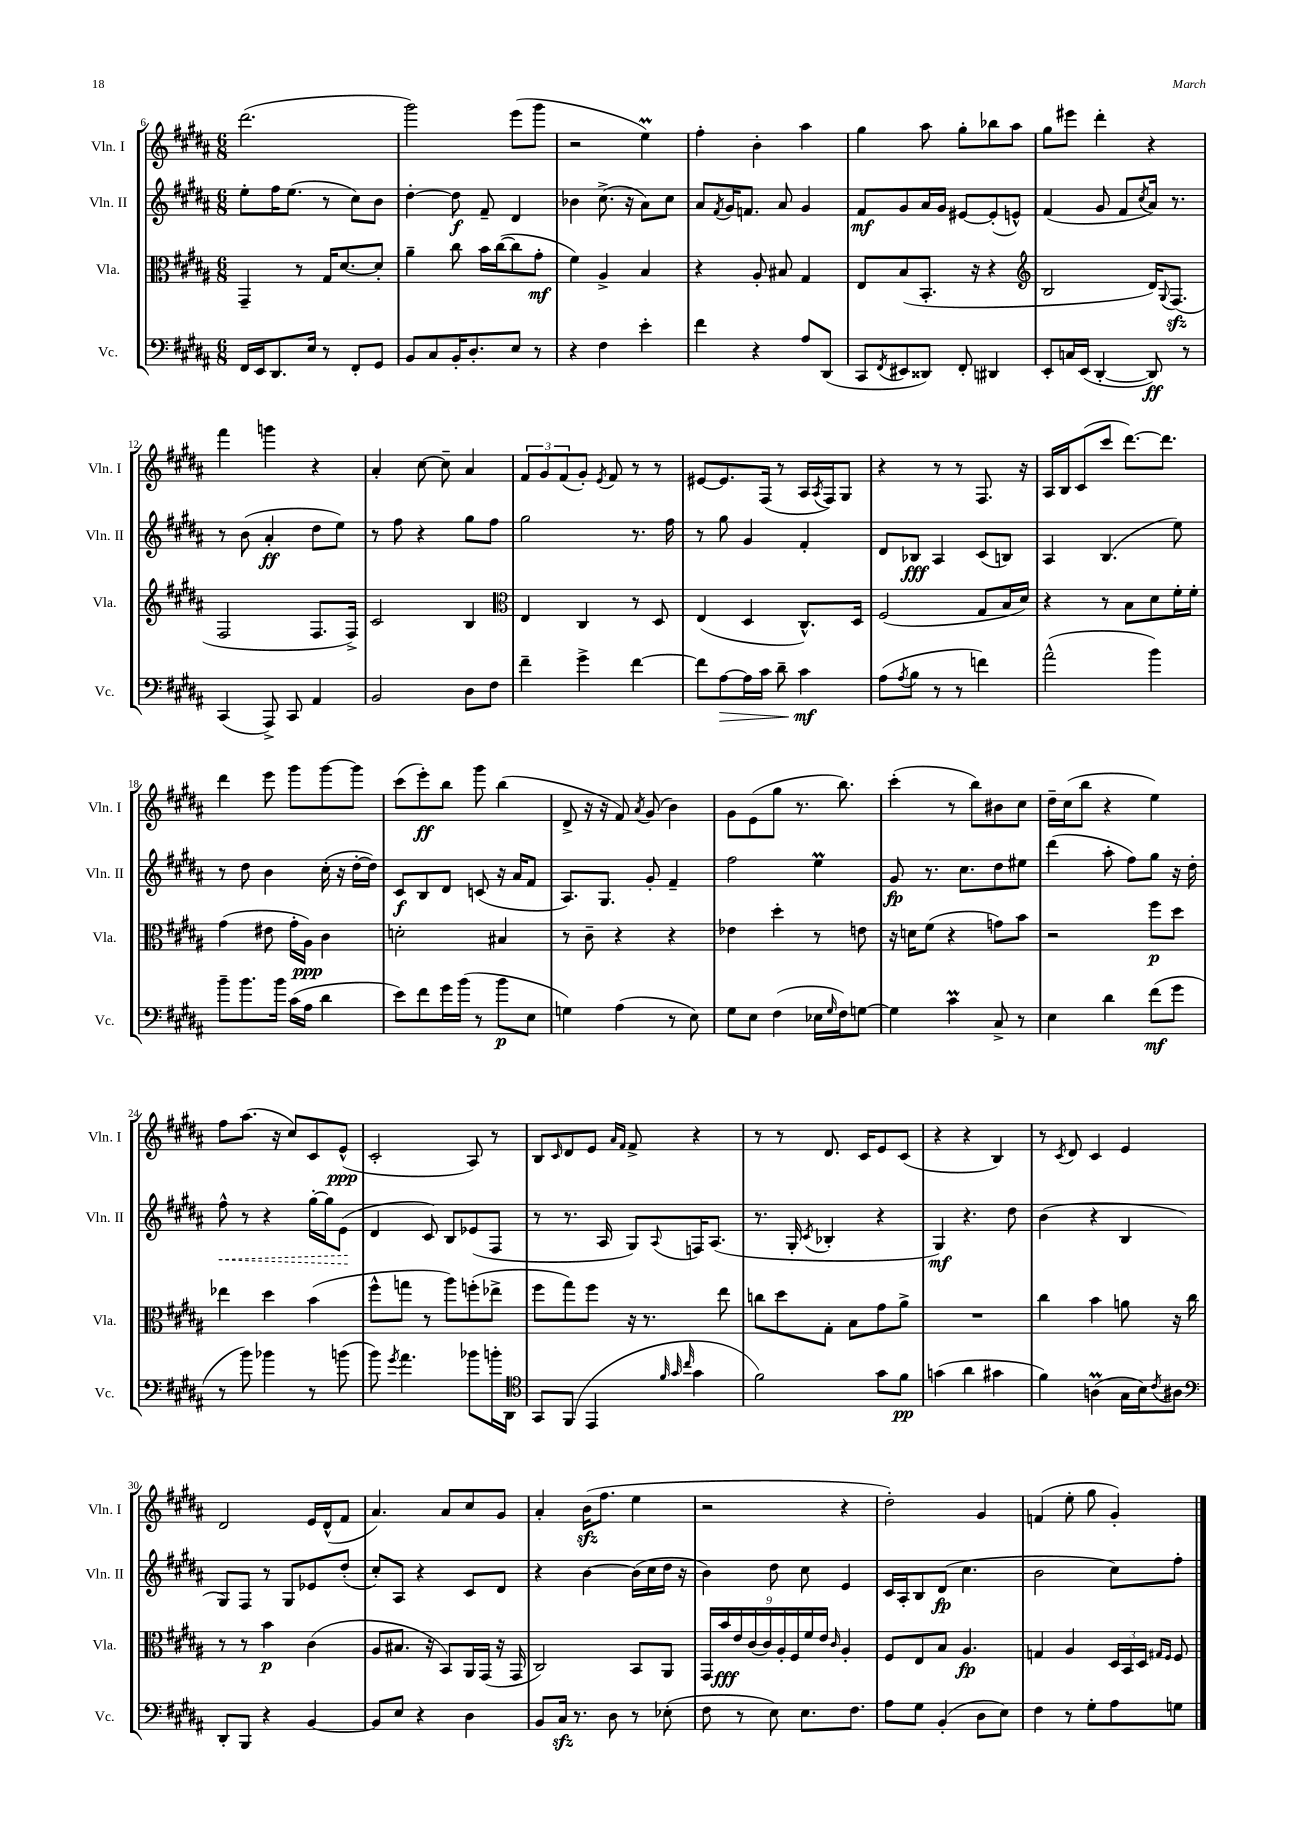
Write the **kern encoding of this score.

**kern	**kern	**kern	**kern
*staff4	*staff3	*staff2	*staff1
*clefF4	*clefC3	*clefG2	*clefG2
*k[f#c#g#d#a#]	*k[f#c#g#d#a#]	*k[f#c#g#d#a#]	*k[f#c#g#d#a#]
*M6/8	*M6/8	*M6/8	*M6/8
16FF#/LL	4GG#~/	8ee'\L	(2.ddd#\
16EE/J	.	.	.
8.DD#/	.	16ff#\K	.
.	.	(8.ee\J	.
.	8r	.	.
16E/Jk	.	.	.
8r	16G#/LK	8r	.
.	[8.d#/	.	.
8FF#'/L	.	8cc#\L)	.
8GG#/J	8d#'/]J	8b\J	.
=	=	=	=
8BB/L	4a#~\	[4dd#'\	2ggg#\)
8C#/	.	.	.
16BB'/K	8cc#\	8dd#\]	.
8.D#'/	.	.	.
.	16b\LL	8f#~/	.
.	([16cc#\J	.	.
8E/J	8cc#\]	4d#/	(8eee\L
8r	8g#'\J	.	8ggg#\J
=	=	=	=
4r	4f#\)	4b-\	2r
4F#\	4A#^/	(8.cc#^\	.
.	.	16r	.
4e'\	4B/	8a#\L)	4ee\)
.	.	8cc#\J	.
=	=	=	=
4f#\	4r	8a#/L	4ff#'\
.	.	8qf#/	.
.	.	16g#/K	.
.	.	8.f/J	.
4r	8A#'/	.	4b'\
.	8B#/	8a#/	.
8A#/L	4G#/	4g#/	4aa#\
(8DD#/J	.	.	.
=	=	=	=
8CC#/L	8E/L	8f#/L	4gg#\
8qFF#/	.	.	.
8EE#/	(8B/	8g#/	.
8DD##/J)	8.BB'/J	16a#/L	8aa#\
.	.	16g#/JJ	.
8FF#'/	.	[8e#/L	8gg#'\L
.	16r	.	.
4DD#/	4r	(8e#'/]	8bb-\
.	.	8e^^/J)	8aa#\J
=	=	=	=
*	*clefG2	*	*
8EE'/L	2B/	(4f#/	8gg#\L
16C/L	.	.	8eee#\J
(16EE/JJ	.	.	.
[4DD#'/	.	8g#/	4ddd#'\
.	.	8f#/L	.
.	.	8qcc#/	.
8DD#/])	16d#/LK)	16a#/Jk)	4r
.	8qqG#/	.	.
.	(8.F#/J	8.r	.
8r	.	.	.
=	=	=	=
(4CC#/	2F#/	8r	4fff#\
.	.	(8b\	.
8AAA#^/)	.	4a#'/	4ggg\
8CC#/	.	.	.
4AA#/	8.F#/L	8dd#\L	4r
.	.	8ee\J)	.
.	16F#^/Jk)	.	.
=	=	=	=
2BB/	2c#/	8r	4a#'/
.	.	8ff#\	.
.	.	4r	[8cc#\
.	.	.	8cc#~\]
8D#\L	4B/	8gg#\L	4a#/
8F#\J	.	8ff#\J	.
=	=	=	=
*	*clefC3	*	*
4f#~\	4E/	2gg#\	12f#/L
.	.	.	12g#/
.	.	.	(12f#/
4g#^\	4C#/	.	8g#'/J)
.	.	.	8qe/
.	.	.	8f#/
[4f#\	8r	8.r	8r
.	8D#/	.	8r
.	.	16ff#\	.
=	=	=	=
8f#\]L	(4E/	8r	[8e#/L
[8A#\	.	8gg#\	8.e#/]
16A#\]L	4D#/	4g#/	.
16c#\JJ	.	.	(16F#/Jk
8d#~\	.	.	8r
4c#\	8.C#^^/L)	4f#'/	16A#/LL
.	.	.	8qA#/
.	.	.	16F#/J)
.	.	.	8G#/J
.	16D#/Jk	.	.
=	=	=	=
(8A#\L	(2F#/	8d#/L	4r
8qA#/	.	.	.
8B\J	.	8B-/J	.
8r	.	4A#/	8r
8r	.	.	8r
4f\)	8G#/L	(8c#/L	8.F#/
.	16B/L	8B/J)	.
.	16d#/JJ)	.	16r
=	=	=	=
(2a#^^\	4r	4A#/	16A#/LL
.	.	.	16B/J
.	.	.	(8c#/
.	8r	(4.B/	8ccc#/J
.	8B\L	.	[8.ddd#\L)
4b\)	8d#\	.	.
.	.	.	8.ddd#\]J
.	16f#'\L	8ee\)	.
.	16f#'\JJ	.	.
=	=	=	=
8b~\L	(4g#\	8r	4ddd#\
8.b\	.	8dd#\	.
.	8e#\	4b\	8eee\
16b\Jk	.	.	.
(16c#\LL	16g#'\LL	.	8ggg#\L
16A#\JJ	16A#\JJ)	.	.
4d#\	4c#\	(16cc#'\	[8ggg#\
.	.	16r	.
.	.	[16dd#'\LL	8ggg#\]J
.	.	16dd#\]JJ)	.
=	=	=	=
8e\L)	2d'\	8c#/L	(8ccc#\L
8f#\	.	8B/	8eee'\)
16g#\L	.	8d#/J	8bb\J
(16b\JJ	.	.	.
8r	.	(8c/	8ggg#\
8b\L	4B#/	16r	(4bb\
.	.	16a#/LK	.
8E\J	.	8f#/J	.
=	=	=	=
4G\)	8r	8.A#/L)	8d#^/
.	8c#~\	.	16r
.	.	8.G#/J	16r
(4A#\	4r	.	8f#/)
.	.	.	8qa#/
.	.	8g#'/	(8g#/
8r	4r	4f#~/	4b\)
8E\)	.	.	.
=	=	=	=
8G#\L	4e-\	2ff#\	8g#\L
8E\J	.	.	(8e\
(4F#\	4dd#'\	.	8gg#\J
.	.	.	8.r
16E-\LL	8r	4ee\	.
16qqG#/	.	.	.
16F#\J)	.	.	8.bb\)
[8G\J	8e\	.	.
=	=	=	=
4G\]	16r	8g#/	(4ccc#'\
.	16d\LK	.	.
.	(8f#\J	8.r	.
4c#\	4r	.	8r
.	.	8.cc#\L	.
.	.	.	8bb\L)
8C#^/	8g\L)	8dd#\	8b#\
8r	8b\J	8ee#\J	8cc#\J
=	=	=	=
4E\	2r	(4ddd#\	16dd#~\LL
.	.	.	(16cc#\J
.	.	.	8bb\J
4d#\	.	8aa#'\	4r
.	.	8ff#\L)	.
(8f#\L	8ff#\L	8gg#\J	4ee\)
8g#\J	8dd#\J	16r	.
.	.	16dd#'\	.
=	=	=	=
8r	4ee-\	8ff#^^\	8ff#\L
8b\)	.	8r	(8.aa#\J
4b-\	4dd#\	4r	.
.	.	.	16r
.	.	.	8cc#/L)
8r	(4b\	[16gg#'\LL	8c#/
.	.	16gg#\]J	.
(8b\	.	(8e\J	(8e^^/J
=	=	=	=
8b\)	8ff#^^\L	4d#/	2c#'/
8qg#/	.	.	.
4.a#\	8gg\J	.	.
.	8r	8c#/)	.
.	8aa#\L)	8B/L	.
8b-\L	(8ff'\	(8e-/	8A#/)
16b'\L	8ee-^\J	8F#/J	8r
16DD#\JJ	.	.	.
=	=	=	=
*clefC4	*	*	*
8GG#/L	8ff#\L	8r	8B/L
.	.	.	16qqc#/
(8FF#/J	8gg#\)	8.r	8d#/
4EE/	8ff#\J	.	8e/J
.	.	16A#/	.
.	.	.	16qqa#/LL
.	.	.	16qqf#/JJ
.	16r	8G#/L)	8f#^/
.	8.r	.	.
32qqf#/	.	.	.
32qqg#/	.	.	.
32qqcc#/	.	8qqA#/	.
4g#\	.	16F/K	4r
.	.	(8.A#/J	.
.	8ee\	.	.
=	=	=	=
2f#\)	8cc\L	8.r	8r
.	8dd#\	.	8r
.	.	16G#'/	.
.	.	8qc#/	.
.	8G#'\J	4B-'/	8.d#/
.	8B\L	.	.
.	.	.	16c#/LK
8g#\L	8g#\	4r	8e/
8f#\J	8a#^\J	.	(8c#/J
=	=	=	=
(4g\	2.r	4G#/)	4r
4a#\	.	4.r	4r
4g#\	.	.	4B/)
.	.	8dd#\	.
=	=	=	=
4f#\)	4cc#\	(4b\	8r
.	.	.	8qc#/
.	.	.	8d#/
(4A\	4b\	4r	4c#/
16G#\LL	8a\	4B/	4e/
16B\J)	.	.	.
8qc#/	.	.	.
8A#\J	16r	.	.
.	16cc#\	.	.
=	=	=	=
*clefF4	*	*	*
8DD#'/L	8r	8G#/L)	2d#/
8BBB/J	8r	8F#/J	.
4r	4b\	8r	.
.	.	8G#/L	.
[4BB/	(4c#\	8e-/	16e/LL
.	.	.	(16d#^^/J
.	.	(8dd#'/J	8f#/J
=	=	=	=
8BB/]L	8A#/L	8cc#'/L)	4.a#/)
8E/J	8.B#/J	8A#/J	.
4r	.	4r	.
.	16r	.	.
.	8BB/L)	.	8a#/L
4D#\	16AA#/L	8c#/L	8cc#/
.	(16GG#/JJ	.	.
.	16r	8d#/J	8g#/J
.	16GG#/	.	.
=	=	=	=
8BB/L	2C#/)	4r	4a#'/
16C#/Jk	.	.	.
8.r	.	.	.
.	.	[4b\	(16b\LK
.	.	.	8.ff#\J
8D#\	.	.	.
8r	8BB/L	(16b\]LL	4ee\
.	.	16cc#\	.
(8E-'\	8AA#/J	16dd#\JJ	.
.	.	16r	.
=	=	=	=
8F#\	18GG#/LL	4b\)	2r
.	18b/	.	.
.	18e/	.	.
8r	.	.	.
.	(18c#/	.	.
.	18c#/)	.	.
8E\)	.	8dd#\	.
.	18A#'/	.	.
.	18F#/	.	.
8.E\L	.	8cc#\	.
.	18f#/	.	.
.	18e/JJ	.	.
.	16qqc#/	.	.
.	4A#'/	4e/	4r
8.F#\J	.	.	.
=	=	=	=
8A#\L	8F#/L	16c#/LL	2dd#'\)
.	.	16A#'/J	.
8G#\J	8E/	8B/	.
(4BB'/	8B/J	(8d#/J	.
.	4.A#/	4.cc#\	.
8D#\L	.	.	4g#/
8E\J)	.	.	.
=	=	=	=
4F#\	4G/	2b\	(4f/
8r	4A#/	.	8ee'\
8G#'\L	.	.	8gg#\
8A#\	24D#/LL	8cc#\L)	4g#'/)
.	24BB/	.	.
.	24D#/JJ	.	.
.	16qqG#/LL	.	.
.	16qqF#/JJ	.	.
8G\J	8F#/	8ff#'\J	.
==	==	==	==
*-	*-	*-	*-
